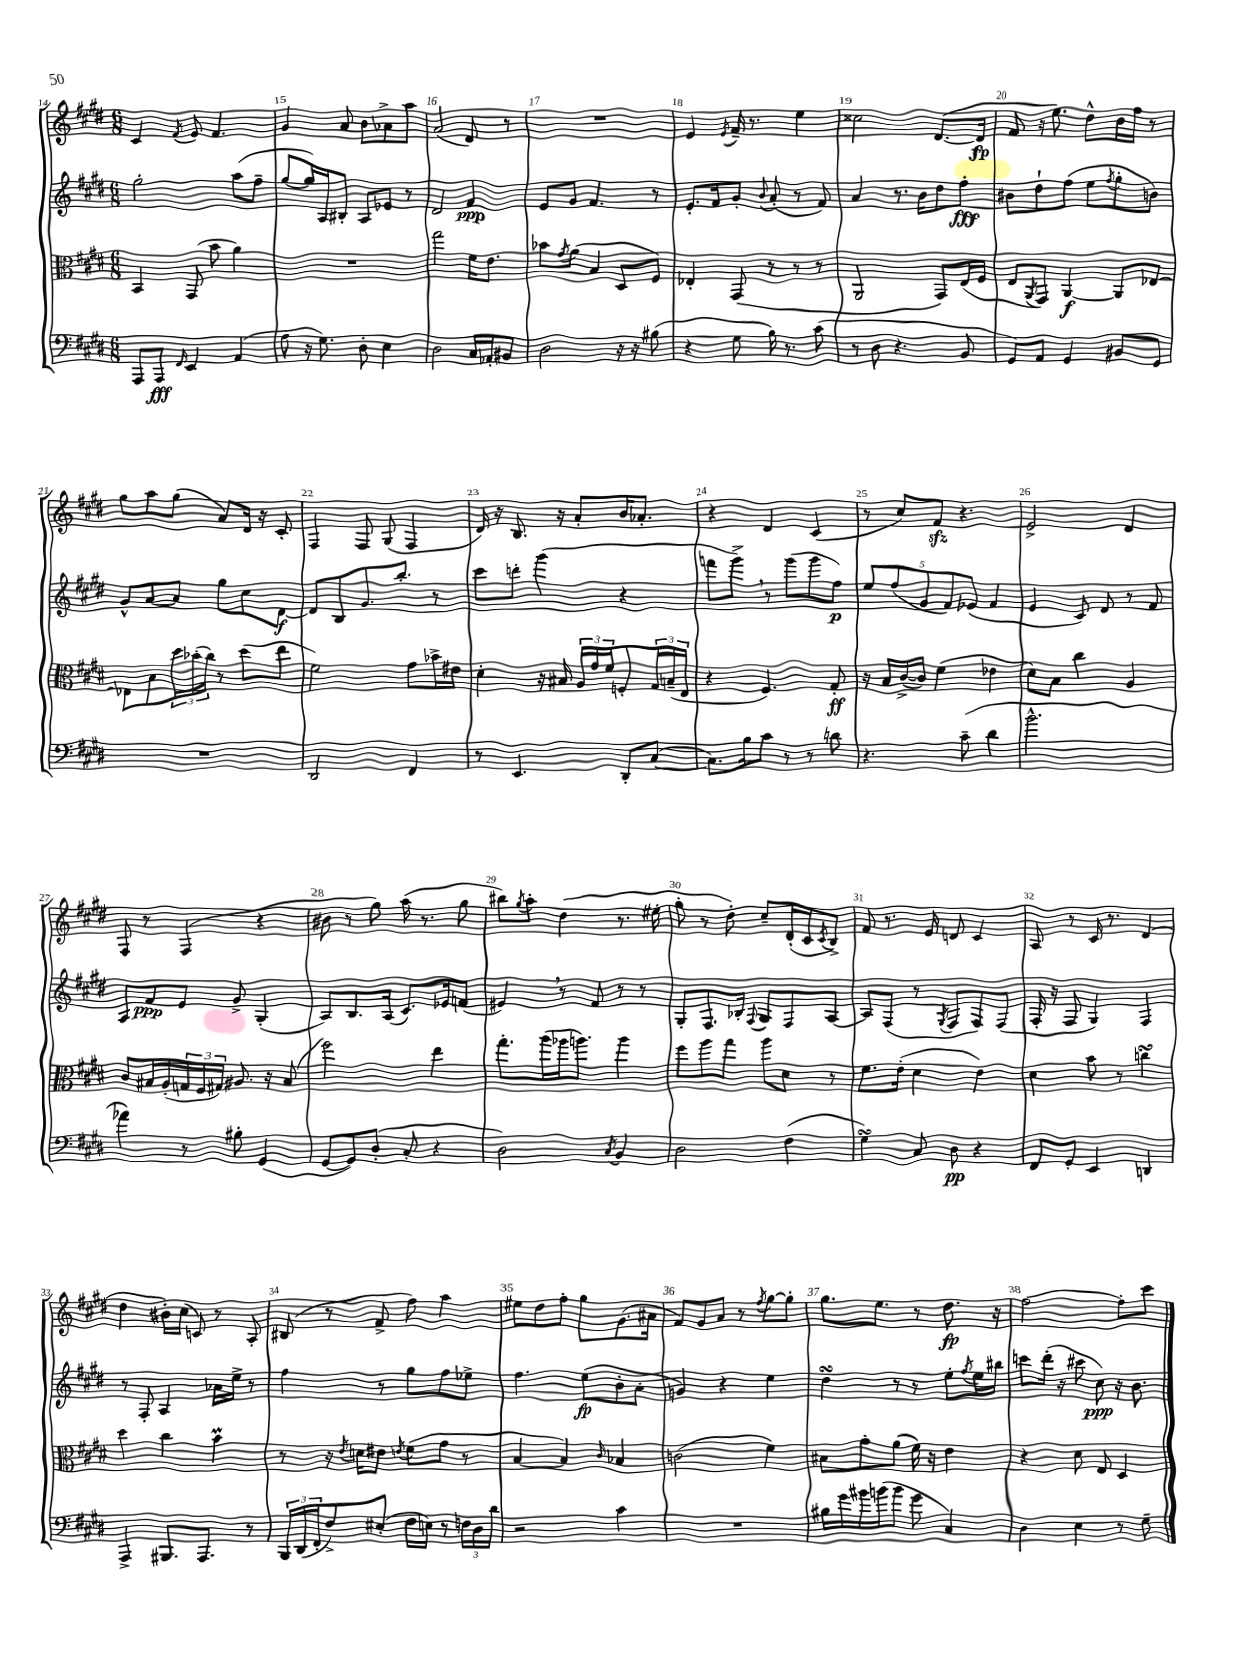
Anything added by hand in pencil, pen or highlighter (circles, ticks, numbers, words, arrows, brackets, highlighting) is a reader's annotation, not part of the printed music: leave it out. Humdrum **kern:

**kern	**kern	**kern	**kern
*staff4	*staff3	*staff2	*staff1
*clefF4	*clefC3	*clefG2	*clefG2
*k[f#c#g#d#]	*k[f#c#g#d#]	*k[f#c#g#d#]	*k[f#c#g#d#]
*M6/8	*M6/8	*M6/8	*M6/8
8AAA	4BB	2gg#'	4c#
8AAA	.	.	.
16qqFF#	.	.	8qf#
4EE	(8GG#	.	8e
.	8b	.	4.f#
(4AA	4a)	(8aa	.
.	.	8ff#~	.
=	=	=	=
8A	2.r	[8gg#	4g#
16r	.	16gg#])	.
8.G#)	.	16A	.
.	.	8B#'	8a
8D#'	.	8A	8b
4E	.	8e-	8a-^
.	.	8r	8aa
=	=	=	=
2D#	2gg#	2d#	(2a
16C#	16f#	4f#	8d#)
16AA-'	8.e	.	.
8BB#	.	.	8r
=	=	=	=
2D#	8b-	8e	2.r
.	8qg#	.	.
.	(8a	8g#	.
.	4B	4.f#	.
16r	8D#	.	.
16r	.	.	.
(8B#	8F#)	8r	.
=	=	=	=
4r	4E-'	8.e'	4e
.	.	16f#	.
.	.	.	8qe
8G#	(8GG#	8g#'	16f#~
.	.	.	8.r
.	.	8qqb	.
16B)	8r	(8a'	.
8.r	.	.	.
.	8r	8r	4ee
(8c#	8r	8f#)	.
=	=	=	=
8r	2AA	4a	2cc##
8D#	.	.	.
4.r	.	8.r	.
.	.	16b	.
.	8GG#)	8dd#	([8.d#
8BB	(16E	8ff#'	.
.	16F#	.	16d#]
=	=	=	=
8GG#)	8E	8b#	8f#
.	8qAA	.	.
8AA	8GG#)	8dd#`	16r
.	.	.	8.ee)
4GG#	[4AA	(8ff#	.
.	.	8ee	8dd#^^
.	.	8qff#	.
8BB#	8AA]	8gg#'	16b
.	.	.	16ff#
8GG#	[8E-	8b)	8r
=	=	=	=
2.r	8E-]	8g#^^	8gg#
.	8B	[8a	8aa
.	24dd#	8a]	(8gg#
.	(24b-'	.	.
.	24cc#)	.	.
.	8r	8gg#	8a)
.	(8dd#	8cc#	16d#
.	.	.	16r
.	8ee	[8d#	8c#'
=	=	=	=
2DD#	2f#)	8d#]	4F#
.	.	8B	.
.	.	8.g#	8F#
.	.	.	(8G#
.	.	8.bb'	.
4FF#	8g#	.	4F#
.	16b-^	8r	.
.	16e#	.	.
=	=	=	=
8r	4d#'	8ccc#	16d#)
.	.	.	16r
4.EE	.	8ddd'	8.B
.	16r	(4ggg#	.
.	16B#	.	16r
.	24A	.	8a'
.	24g#	.	.
.	24f#	.	.
8DD#'	8F'	4r	16b
.	.	.	8.a-'
([8C#	24G#	.	.
.	(24B~	.	.
.	24E	.	.
=	=	=	=
8.C#])	4r	8fff	4r
.	.	8ggg#^)	.
16B	.	.	.
8c#	4.F#)	8r	4d#
8r	.	(8ggg#	.
8r	.	8ggg#	(4c#
8d	8G#'	8ff#)	.
=	=	=	=
4.r	16r	10ee	8r
.	16B	.	.
.	.	(10ff#	.
.	([16c#^	.	8cc#)
.	16c#])	.	.
.	.	10g#	.
.	(4f#	.	8f#
.	.	10f#)	.
(8c#~	.	.	4.r
.	.	(10e-	.
4d#	4e-	4f#	.
=	=	=	=
2.b^^	8d#)	4e	2e^
.	8B	.	.
.	4cc#	8c#)	.
.	.	8d#	.
.	4A	8r	4d#
.	.	8f#	.
=	=	=	=
4a-)	8c#	8A	8F#
.	16B#	8f#	8r
.	(16A'	.	.
8r	24G	8e	(4F#
.	24F#	.	.
.	24G#)	.	.
8B#'	8.A#	8g#^	.
(4GG#	.	(4G#'	4r
.	16r	.	.
.	(8B#	.	.
=	=	=	=
[8GG#	2ff#)	8A)	8b#
8GG#])	.	8.B	8r
(8D#'	.	.	8gg#)
.	.	(16A	.
8C#'	.	8.c#)	(16aa
.	.	.	8.r
4r	4ee	.	.
.	.	16e-	.
.	.	(8f	8gg#
=	=	=	=
2D#)	8.gg#'	4e#)	8bb#)
.	.	.	8qgg#
.	.	.	8aa'
.	(16aa	.	.
.	16aa-	8r	(4dd#
.	8.aa)	.	.
.	.	8f#	.
8qC#	.	.	.
4BB	4aa	8r	8.r
.	.	8r	.
.	.	.	16ee#'
=	=	=	=
2D#	8ff#	8G#'	8gg#'
.	8aa	8.F#	8r
.	8gg#	.	8dd#')
.	.	16B-'	.
.	.	8qqF#	.
.	8aa	8G#	8cc#~
(4F#	8d#	8F#	(16d#'
.	.	.	16c#
.	.	.	8qc#
.	8r	[8A	8B^)
=	=	=	=
4G#)	8.f#	8A]	8f#
.	.	(8F#	8.r
.	(16e'	.	.
8C#	4d#	8r	.
.	.	.	16e
.	.	8qG#	.
8D#	.	8F#	8d
4r	4e)	8F#)	4c#
.	.	(8F#	.
=	=	=	=
8FF#	4d#	16F#'	8A
.	.	16r	.
8GG#'	.	8F#	8r
4EE	8b	4G#)	16c#
.	.	.	8.r
.	8r	.	.
4DD	4cc	4F#	(4d#
=	=	=	=
4AAA^	4dd#	8r	4dd#
.	.	8F#'	.
8.BBB#	4cc#	4A	16b#')
.	.	.	(16cc#
.	.	.	8c)
8.AAA	.	.	.
.	4b	16a-	8r
.	.	16ee^	.
8r	.	8r	8A'
=	=	=	=
24BBB	8r	4ff#	(8B#
(24DD#	.	.	.
24FF#'	.	.	.
8F#^)	16r	.	8r
.	8qe	.	.
.	16d	.	.
(8E#'	8e#	8r	8f#^
.	8qe	.	.
16F#	(8f#	8gg#	8ff#)
16E)	.	.	.
8r	8g#	8ff#	4aa
24F	8r	8ee-^	.
24D#	.	.	.
24d#	.	.	.
=	=	=	=
2r	[4B	4.ff#	8ee#
.	.	.	8dd#
.	4B])	.	8ff#'
.	.	(8ee	8gg#
.	16qqc#	.	.
4c#	4B-	8b'	(8.g#
.	.	8a'	.
.	.	.	16a#
=	=	=	=
2.r	(2c	4g)	8f#)
.	.	.	8g#
.	.	4r	8a
.	.	.	8r
.	.	.	8qff#
.	4f#)	4ee	[8gg#
.	.	.	8gg#']
=	=	=	=
16B#	8B#	4dd#	8.gg#
16g#	.	.	.
16b#	8g#'	.	.
(16b	.	.	8.ee
8b	(8a	8r	.
8g#	16f#)	8r	8r
.	16r	.	.
4C#)	4e	8ee'	8.dd#
.	.	8qff#	.
.	.	16ee	.
.	.	16bb#	16r
=	=	=	=
4D#	4r	8ccc	[2ff#
.	.	(16ddd#'	.
.	.	16r	.
4E	8d#	8ccc#	.
.	8E	8cc#)	.
8r	4D#	16r	8ff#']
.	.	8.b	.
8G#~	.	.	8ccc#
==	==	==	==
*-	*-	*-	*-
